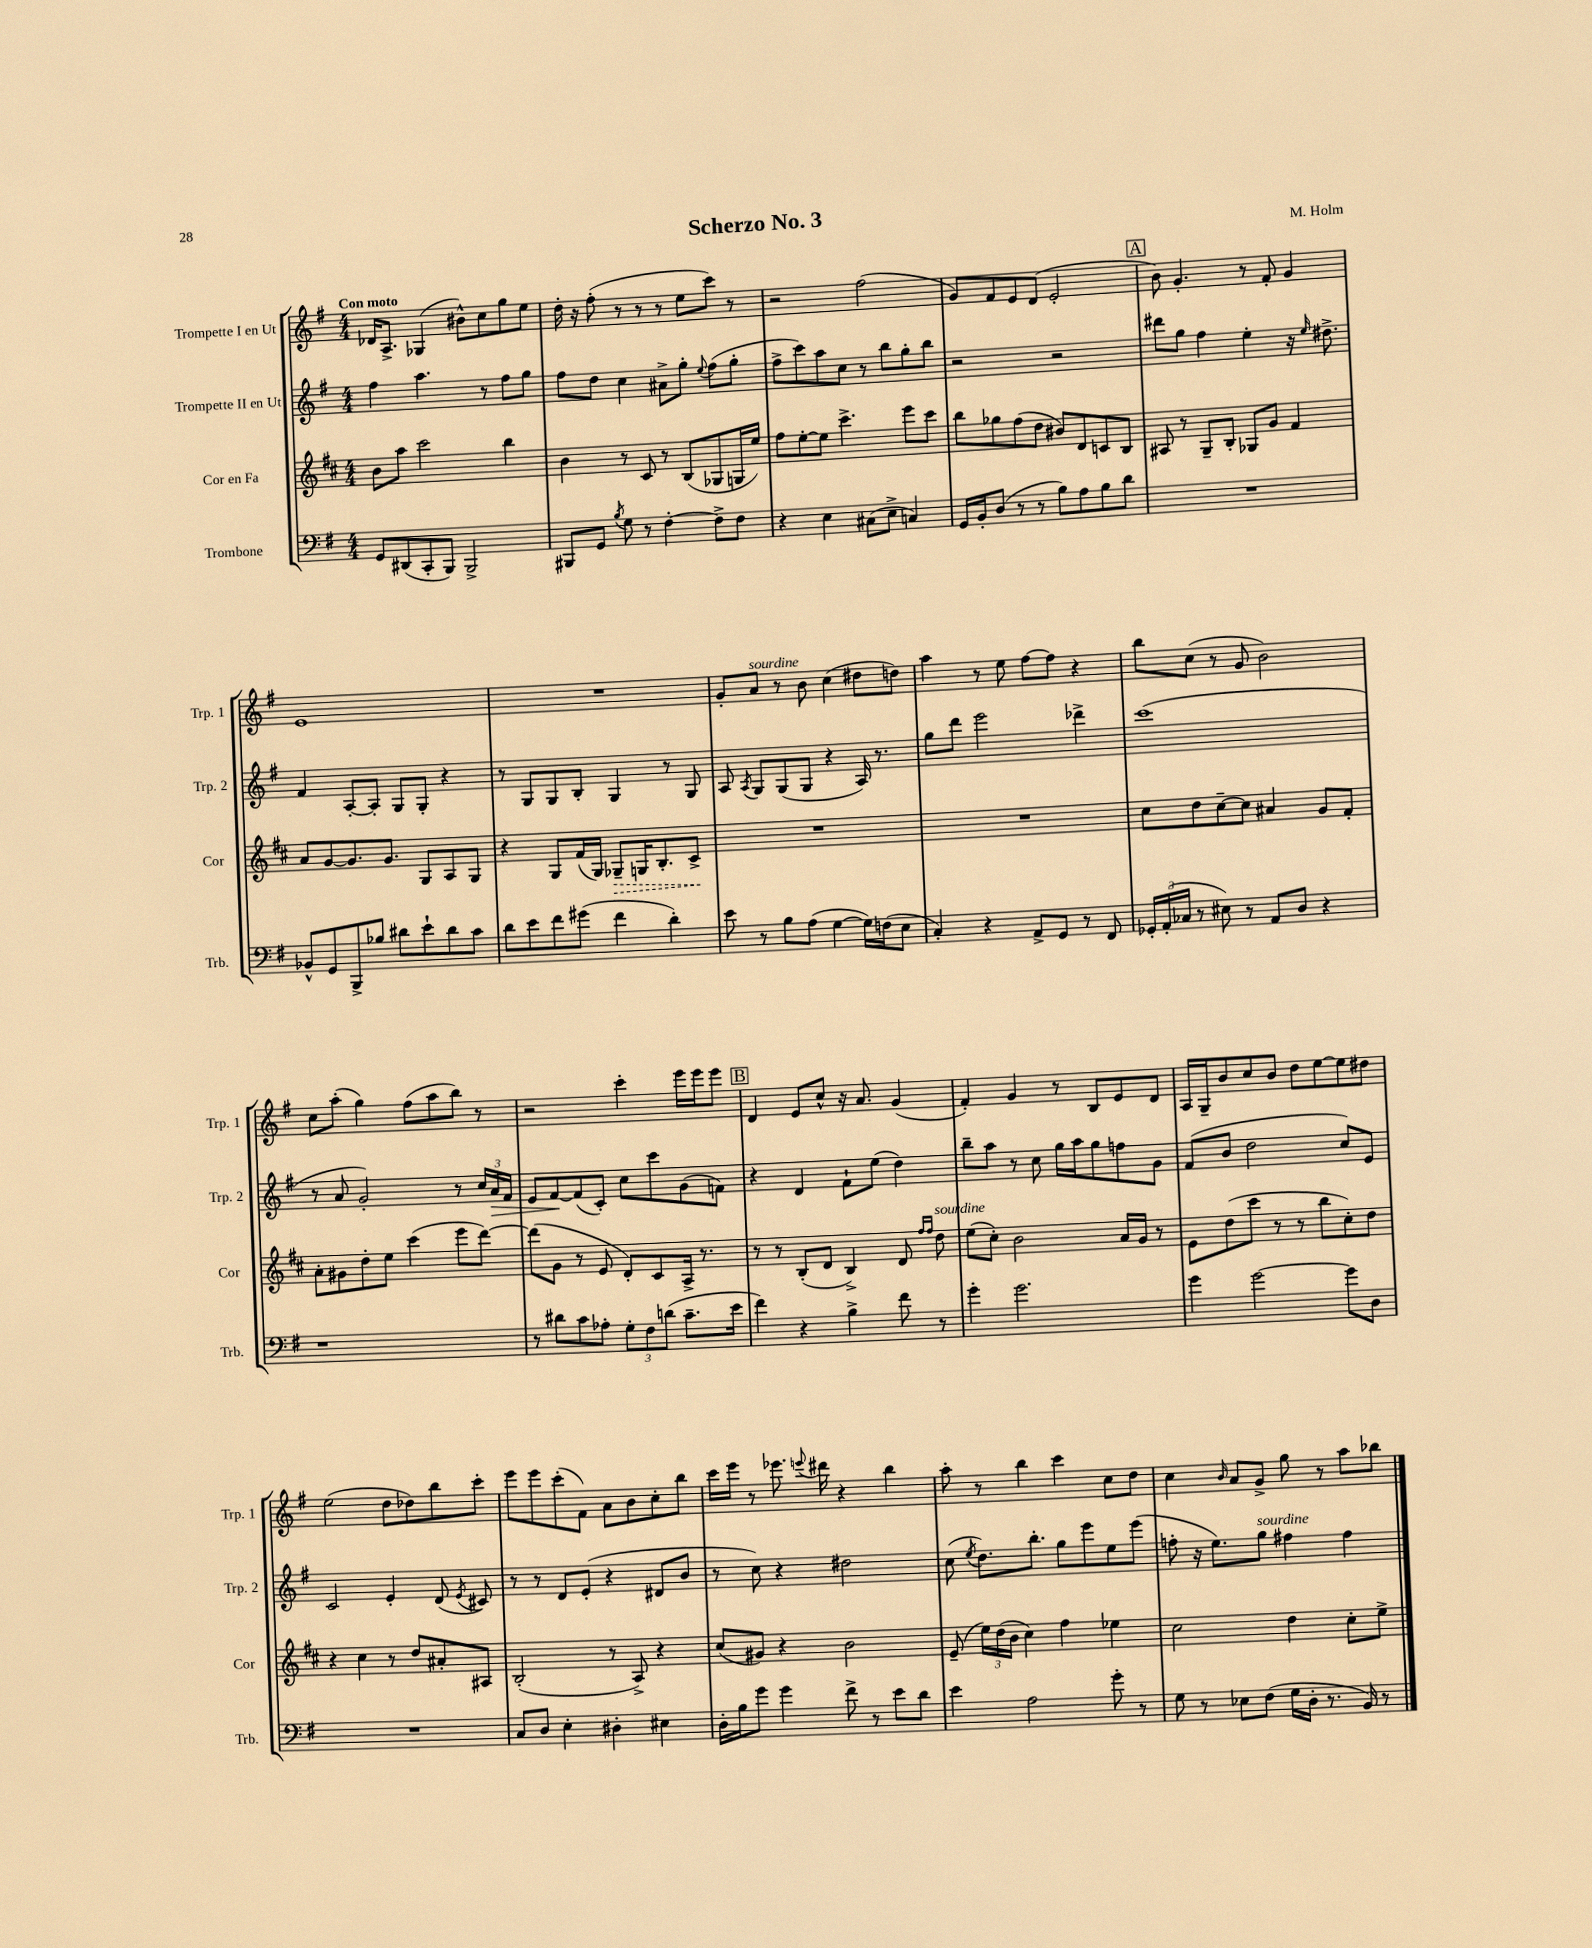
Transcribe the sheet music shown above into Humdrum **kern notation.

**kern	**kern	**kern	**kern
*staff4	*staff3	*staff2	*staff1
*clefF4	*clefG2	*clefG2	*clefG2
*k[f#]	*k[f#c#]	*k[f#]	*k[f#]
*M4/4	*M4/4	*M4/4	*M4/4
8GG	8b	4ff#	16d-
.	.	.	8.A^
(8DD#	8aa	.	.
8CC'	2ccc#	4.aa	(4G-
8BBB)	.	.	.
2BBB^	.	.	8b#^^)
.	.	8r	8cc
.	4bb	8ff#	8gg
.	.	8gg	8ee
=	=	=	=
8BBB#	4b	8ff#	16dd'
.	.	.	16r
8GG	.	8dd	(8ff#'
8qB	.	.	.
8G	8r	4cc	8r
8r	8c#	.	8r
[4F#'	8r	8a#^	8r
.	(8B	8gg'	8ee
.	.	8qqee	.
8F#^]	8G-	(8ff#	8ccc)
8F#	16G	8gg'	8r
.	16ee)	.	.
=	=	=	=
4r	8ff#	8ff#^	2r
.	[8ee'	8ccc)	.
4E	8ee]	8aa	.
.	4.ccc#^	8cc	.
(8C#	.	8r	(2ff#
8E^	.	8bb	.
4C)	8eee	8gg'	.
.	8ccc#	8bb	.
=	=	=	=
16GG	8bb	2r	8g)
16BB'	.	.	.
(8D	8gg-	.	8f#
8r	(8ff#	.	8e
8r	8dd	.	(8d
8B)	8b#)	2r	2e'
8A	8d	.	.
8B	8c	.	.
8d	8B	.	.
=	=	=	=
1r	8A#	8ddd#	8b)
.	8r	8gg	4.g'
.	8G~	4ff#	.
.	8B'	.	.
.	8G-	4ee'	8r
.	8g	.	8f#'
.	4f#	16r	4g
.	.	16qqee	.
.	.	8.dd#^	.
=	=	=	=
8BB-^^	8a	4f#	1e
8GG	[8g	.	.
8BBB^	8.g]	[8A'	.
8B-	.	8A']	.
.	8.g	.	.
8d#	.	8G	.
8e`	8G	8G'	.
8d#	8A	4r	.
8c	8G	.	.
=	=	=	=
8d	4r	8r	1r
8e	.	8G	.
8f#	8G	8G	.
(8g#	(16f#	8B'	.
.	16G)	.	.
4f#	8G-~	4G	.
.	16G	.	.
.	8.B'	.	.
4d')	.	8r	.
.	8c#^	8G	.
=	=	=	=
8e	1r	8A	8g'
.	.	8qA	.
8r	.	8G	8a
8B	.	(8G	8r
(8A	.	8G	8b
[4G	.	4r	(4cc
16G])	.	16A)	8dd#
(16F	.	8.r	.
8E	.	.	8dd)
=	=	=	=
4C')	1r	8gg	4aa
.	.	8ddd	.
4r	.	2eee	8r
.	.	.	8ee
8AA^	.	.	[8ff#
8GG	.	.	8ff#]
8r	.	4ddd-^	4r
8FF#	.	.	.
=	=	=	=
24GG-'	8cc#	(1ccc	8bb
(24AA'	.	.	.
24C-	.	.	.
8r	8dd	.	(8cc
8E#)	[8cc#~	.	8r
8r	8cc#]	.	8g
8AA	4a#	.	2b)
8D	.	.	.
4r	8g	.	.
.	8f#'	.	.
=	=	=	=
1r	8a'	8r	8cc
.	8g#	8a	(8aa'
.	8dd'	2g')	4gg)
.	8ee	.	.
.	(4ccc#	.	(8ff#
.	.	.	8aa
.	8eee	8r	8bb)
.	[8ddd)	24cc	8r
.	.	24a	.
.	.	24f#	.
=	=	=	=
8r	(8ddd]	8e	2r
8d#	8g	[8f#	.
8c	8r	(8f#]	.
8A-'	8e	8c')	.
12G'	8d')	8cc	4ccc'
12F#	.	.	.
.	8c#	8ccc	.
(12d	.	.	.
8.c~	16A^	(8g	16eee
.	8.r	.	16eee
.	.	8f)	8eee
16e	.	.	.
=	=	=	=
4f#)	8r	4r	4d
.	8r	.	.
4r	(8B'	4d	8e
.	8d	.	8cc^^
4B^	4B^)	8f#`	16r
.	.	.	8.a
.	.	(8ee	.
8f#	8d	4dd)	(4g
.	16qqff#	.	.
.	16qqff#	.	.
8r	8dd	.	.
=	=	=	=
4g'	(8ee	8bb~	4f#')
.	8cc#')	8aa	.
2.g	2b	8r	4g
.	.	8cc	.
.	.	16gg	8r
.	.	16aa	.
.	.	8gg	8B
.	16a	8ff	8e
.	16g	.	.
.	8r	8g	8d
=	=	=	=
4g	8e	(8f#	16A
.	.	.	16G~
.	(8dd	8b	8b
[2g	8ccc#	2dd	8cc
.	8r	.	8b
.	8r	.	8dd
.	8bb	.	[8ee
8g]	8cc#')	8cc)	8ee]
8D	8dd	8e	8dd#
=	=	=	=
1r	4r	2c	(2ee
.	4cc#	.	.
.	8r	4e'	8dd
.	8dd	.	8dd-)
.	8a#'	(8d	8bb
.	.	8qe	.
.	8A#	8c#)	8ccc'
=	=	=	=
8C	(2B'	8r	8eee
8D	.	8r	8eee
4E'	.	8d	(8ccc'
.	.	(8e'	8f#)
4D#'	8r	4r	8a
.	8A^)	.	8b
4E#	4r	8d#	8cc'
.	.	8b	8bb
=	=	=	=
16D'	(8cc#	8r	16ccc
16B	.	.	16eee
8g	8g#)	8cc)	8r
4g	4r	4r	8.eee-
.	.	.	8qqeee
.	.	.	16ddd#
8f#^	2b	2dd#	4r
8r	.	.	.
8e	.	.	4bb
8d	.	.	.
=	=	=	=
4e	(8e~	(8cc	8aa'
.	.	8qee	.
.	24ee)	8.dd)	8r
.	(24dd	.	.
.	24b	.	.
2A	4cc#)	.	4bb
.	.	8.bb'	.
.	4ff#	8gg	4ccc
.	.	8eee	.
8g'	4ee-	8ee	8cc
8r	.	(8eee	8dd
=	=	=	=
8G	2cc#	8ff'	4cc
8r	.	16r	.
.	.	8.ee)	.
.	.	.	16qqb
8E-	.	.	8a
(8F#	.	8gg	8g^
16G	4dd	4ff#	8gg
16D'	.	.	.
8.r	.	.	8r
.	8cc#'	4ff#	8aa
16BB)	.	.	.
8r	8ee^	.	8bb-
==	==	==	==
*-	*-	*-	*-
